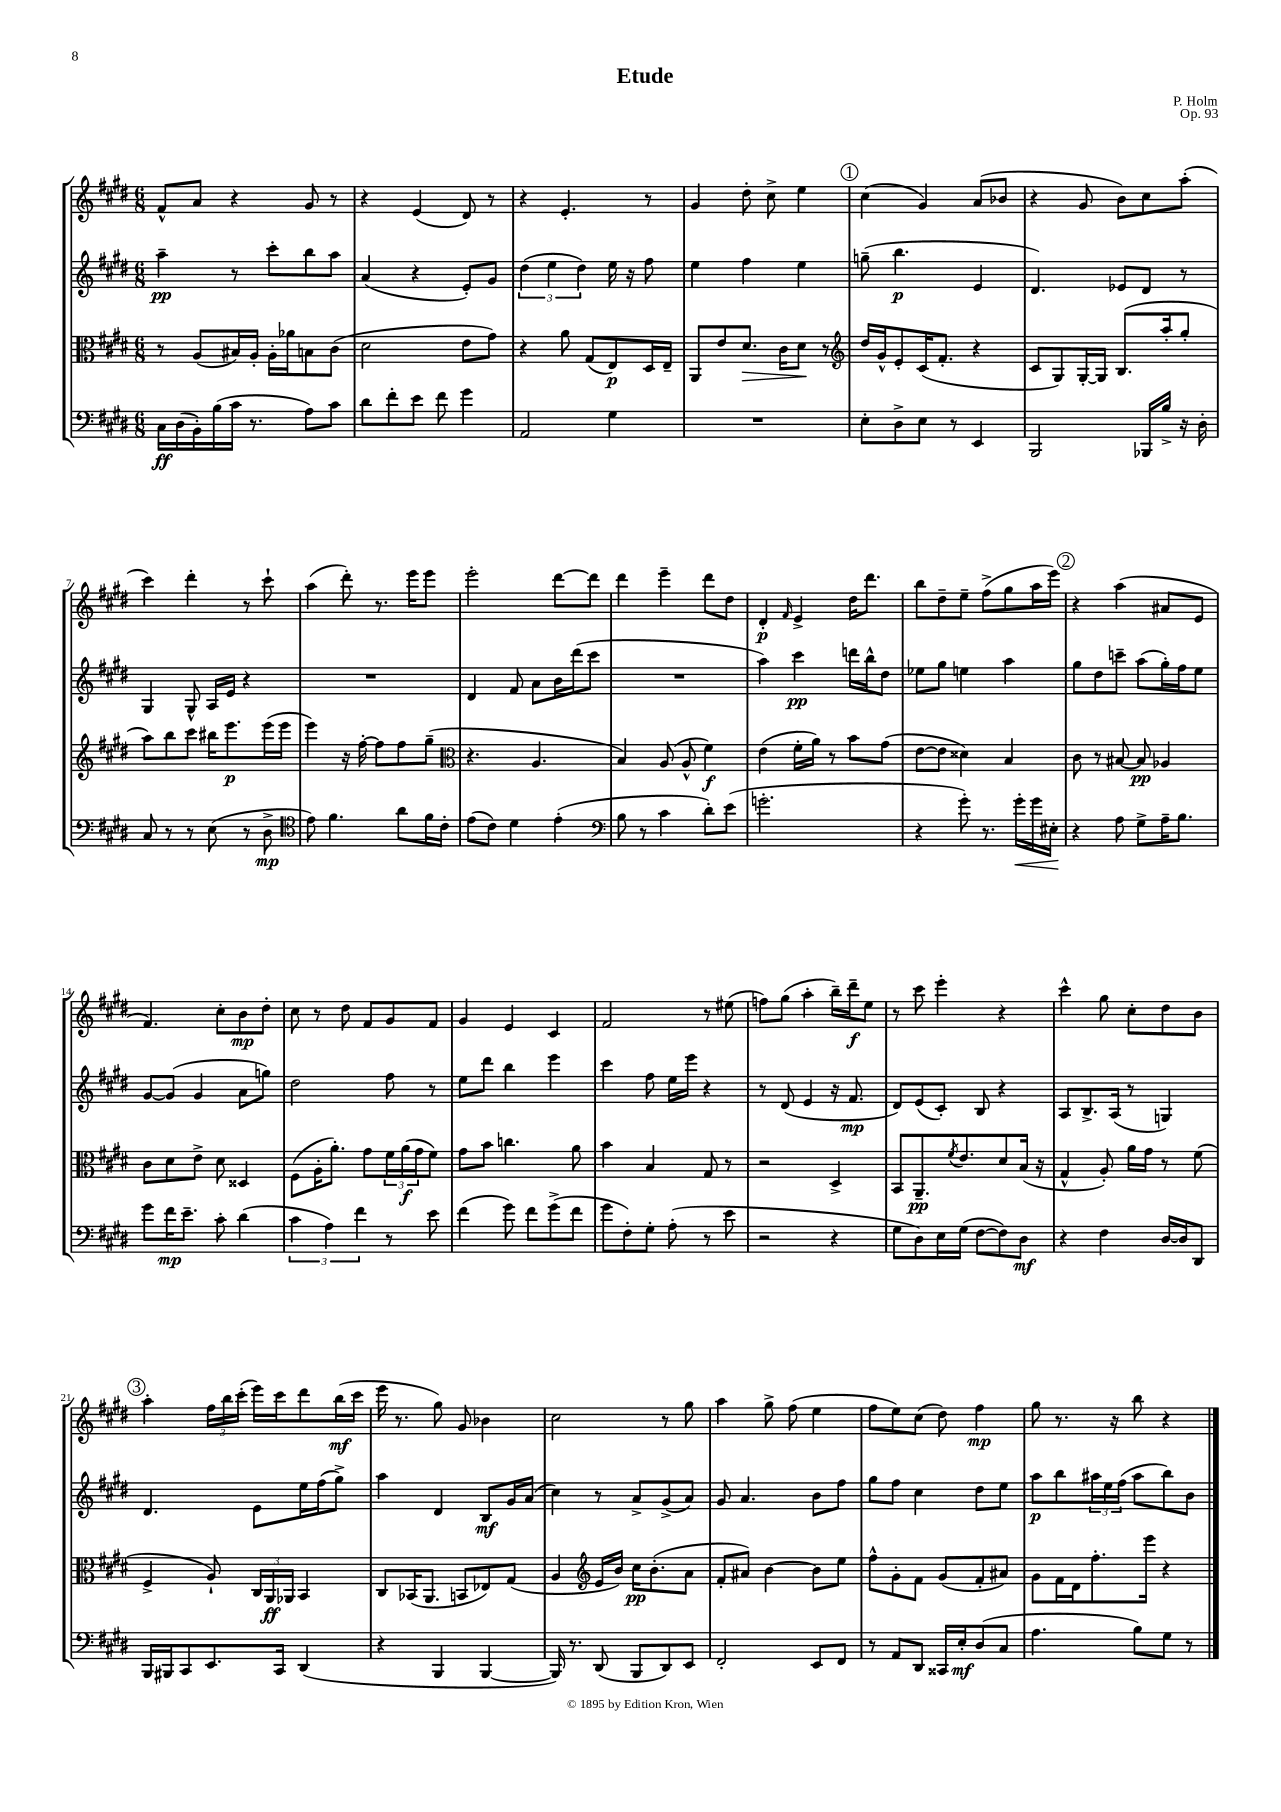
\header { title = "Etude" composer = "P. Holm" opus = "Op. 93" }
<<
\new StaffGroup <<
\new Staff = "s0" {
    \clef treble \key e \major \numericTimeSignature \time 6/8
    fis'8-^ a'8 r4 gis'8 r8 |
    r4 e'4( dis'8) r8 |
    r4 e'4.-. r8 |
    gis'4 dis''8-. cis''8-> e''4 |
    \mark \markup { \circle "1" } cis''4( gis'4) a'8( bes'8 |
    r4 gis'8 b'8) cis''8 a''8-.( |
    cis'''4) dis'''4-. r8 cis'''8-! |
    a''4( dis'''8-.) r8. e'''16 e'''8 |
    e'''2-. dis'''8~ dis'''8 |
    dis'''4 e'''4-- dis'''8 dis''8 |
    dis'4-.\p \grace { fis'16 } e'4-> dis''16 dis'''8. |
    b''8 dis''8-- e''8-- fis''8->( gis''8 a''16 e'''16) |
    \mark \markup { \circle "2" } r4 a''4( ais'8 e'8 |
    fis'4.) cis''8-. b'8\mp dis''8-. |
    cis''8 r8 dis''8 fis'8 gis'8 fis'8 |
    gis'4 e'4 cis'4 |
    fis'2 r8 eis''8( |
    f''8) gis''8( a''4-. b''16--) dis'''16--\f e''8 |
    r8 cis'''8 e'''4-. r4 |
    cis'''4-^ gis''8 cis''8-. dis''8 b'8 |
    \mark \markup { \circle "3" } a''4-. \tuplet 3/2 { fis''16 b''16 cis'''16-.( } e'''16) cis'''16 dis'''8 b''16\mf( cis'''16 |
    e'''16 r8. gis''8) gis'8 bes'4 |
    cis''2 r8 gis''8 |
    a''4 gis''8-> fis''8( e''4 |
    fis''8 e''8) cis''8( dis''8) fis''4\mp |
    gis''8 r8. r16 b''8 r4 \bar "|." |
}
\new Staff = "s1" {
    \clef treble \key e \major \numericTimeSignature \time 6/8
    a''4--\pp r8 cis'''8-. b''8 a''8 |
    a'4( r4 e'8-.) gis'8 |
    \tuplet 3/2 { dis''4( e''4 dis''4) } e''16 r16 fis''8 |
    e''4 fis''4 e''4 |
    \mark \markup { \circle "1" } g''8--( b''4.\p e'4 |
    dis'4.) ees'8 dis'8 r8 |
    gis4 gis8-^ a16 e'16 r4 |
    R2. |
    dis'4 fis'8 a'8 b'16 dis'''16( cis'''8 |
    R2. |
    a''4) cis'''4\pp d'''16 b''16-^ dis''8 |
    ees''8 gis''8 e''4 a''4 |
    \mark \markup { \circle "2" } gis''8 dis''8 c'''8-- a''8( gis''16-.) fis''16 e''8 |
    gis'8~ gis'8( gis'4 a'8 g''8) |
    dis''2 fis''8 r8 |
    e''8 dis'''8 b''4 e'''4 |
    cis'''4 fis''8 e''16 e'''16 r4 |
    r8 dis'8( e'4 r16 fis'8.\mp |
    dis'8) e'8( cis'8-.) b8 r4 |
    a8 b8.-> a16( r8 g4) |
    \mark \markup { \circle "3" } dis'4. e'8 e''16 fis''16( gis''8->) |
    a''4 dis'4 b8\mf gis'16 a'16( |
    cis''4) r8 a'8-> gis'8->( a'8) |
    gis'8 a'4. b'8 fis''8 |
    gis''8 fis''8 cis''4 dis''8 e''8 |
    a''8\p b''8 \tuplet 3/2 { ais''16 e''16 fis''16( } ais''8 b''8) b'8 \bar "|." |
}
\new Staff = "s2" {
    \clef alto \key e \major \numericTimeSignature \time 6/8
    r8 a8( bis16) a16-. a16-. aes'16 b8 cis'8( |
    dis'2 e'8 gis'8) |
    r4 a'8 gis8( e8\p) dis16 e16-- |
    a,8 e'8 dis'8.\> cis'16 dis'8\! r8 |
    \mark \markup { \circle "1" } \clef treble dis''16 gis'16-^ e'8-. cis'16( fis'8.-. r4 |
    cis'8 gis8) gis16~-. gis16 b8.( a''16-. gis''8-. |
    a''8) b''8 cis'''8 bis''16 e'''8.\p e'''16( e'''16 |
    e'''4) r16 fis''16~-. fis''8 fis''8 gis''8--( |
    \clef alto r4. a4. |
    b4) a8( a8-^ fis'4\f) |
    e'4( fis'16-. a'16) r8 b'8 gis'8( |
    e'8~ e'8 disis'4) b4 |
    \mark \markup { \circle "2" } cis'8 r8 bis8~ bis8\pp aes4 |
    cis'8 dis'8 e'8-> dis'8 disis4 |
    fis8( a16-. a'8.-.) gis'8 \tuplet 3/2 { fis'16 a'16\f( gis'16 } fis'8) |
    gis'8 b'8 c''4. a'8 |
    b'4 b4 gis8 r8 |
    r2 dis4-> |
    b,8 a,8.--\pp \acciaccatura { fis'8 } e'8. dis'8 b16( r16 |
    gis4-^ a8-.) a'16 gis'16 r8 fis'8( |
    \mark \markup { \circle "3" } fis4-> a8-!) \tuplet 3/2 { cis16 a,16\ff aes,16 } b,4 |
    cis8 bes,16( a,8. b,8 ees8) gis8( |
    a4 \clef treble e'16 b'16) cis''16\pp b'8.-.( a'8 |
    fis'8-. ais'8) b'4~ b'8 e''8 |
    fis''8-^ gis'8-. fis'8 gis'8( fis'8-. ais'8) |
    gis'8 fis'16 dis'16 fis''8.-. e'''16 r4 \bar "|." |
}
\new Staff = "s3" {
    \clef bass \key e \major \numericTimeSignature \time 6/8
    cis16\ff dis16( b,16-.) b16( cis'16 r8. a8) cis'8 |
    dis'8 fis'8-. e'8 fis'8 gis'4 |
    a,2 gis4 |
    R2. |
    \mark \markup { \circle "1" } e8-. dis8-> e8 r8 e,4 |
    b,,2 bes,,16 b16-> r16 dis16-. |
    cis8 r8 r8 e8( r8 dis8->\mp |
    \clef tenor e'8) fis'4. a'8 fis'16 cis'16-. |
    e'8( cis'8) dis'4 e'4-.( |
    \clef bass b8 r8 cis'4 dis'8-.) e'8( |
    g'2.-. |
    r4 gis'8-.) r8. gis'16-.\< gis'16 eis16-.\! |
    \mark \markup { \circle "2" } r4 a8 gis8-> a16-- b8. |
    gis'8 fis'16\mp e'8.-- cis'8-. dis'4( |
    \tuplet 3/2 { cis'4 a4) fis'4 } r8 e'8 |
    fis'4( gis'8) fis'8 gis'8->( fis'8 |
    gis'8 fis8-.) gis8-. a8-.( r8 e'8 |
    r2 r4 |
    gis8 dis8) e16 gis16( fis8~ fis8) dis8\mf |
    r4 fis4 dis16~ dis16 dis,8 |
    \mark \markup { \circle "3" } b,,16 bis,,16 cis,8 e,8. cis,16 dis,4( |
    r4 b,,4 b,,4~ |
    b,,16) r8. dis,8( b,,8 dis,8) e,8 |
    fis,2-. e,8 fis,8 |
    r8 a,8 dis,8 cisis,16 e16-.\mf dis8( cis8 |
    a4. b8) gis8 r8 \bar "|." |
}
>>
>>
